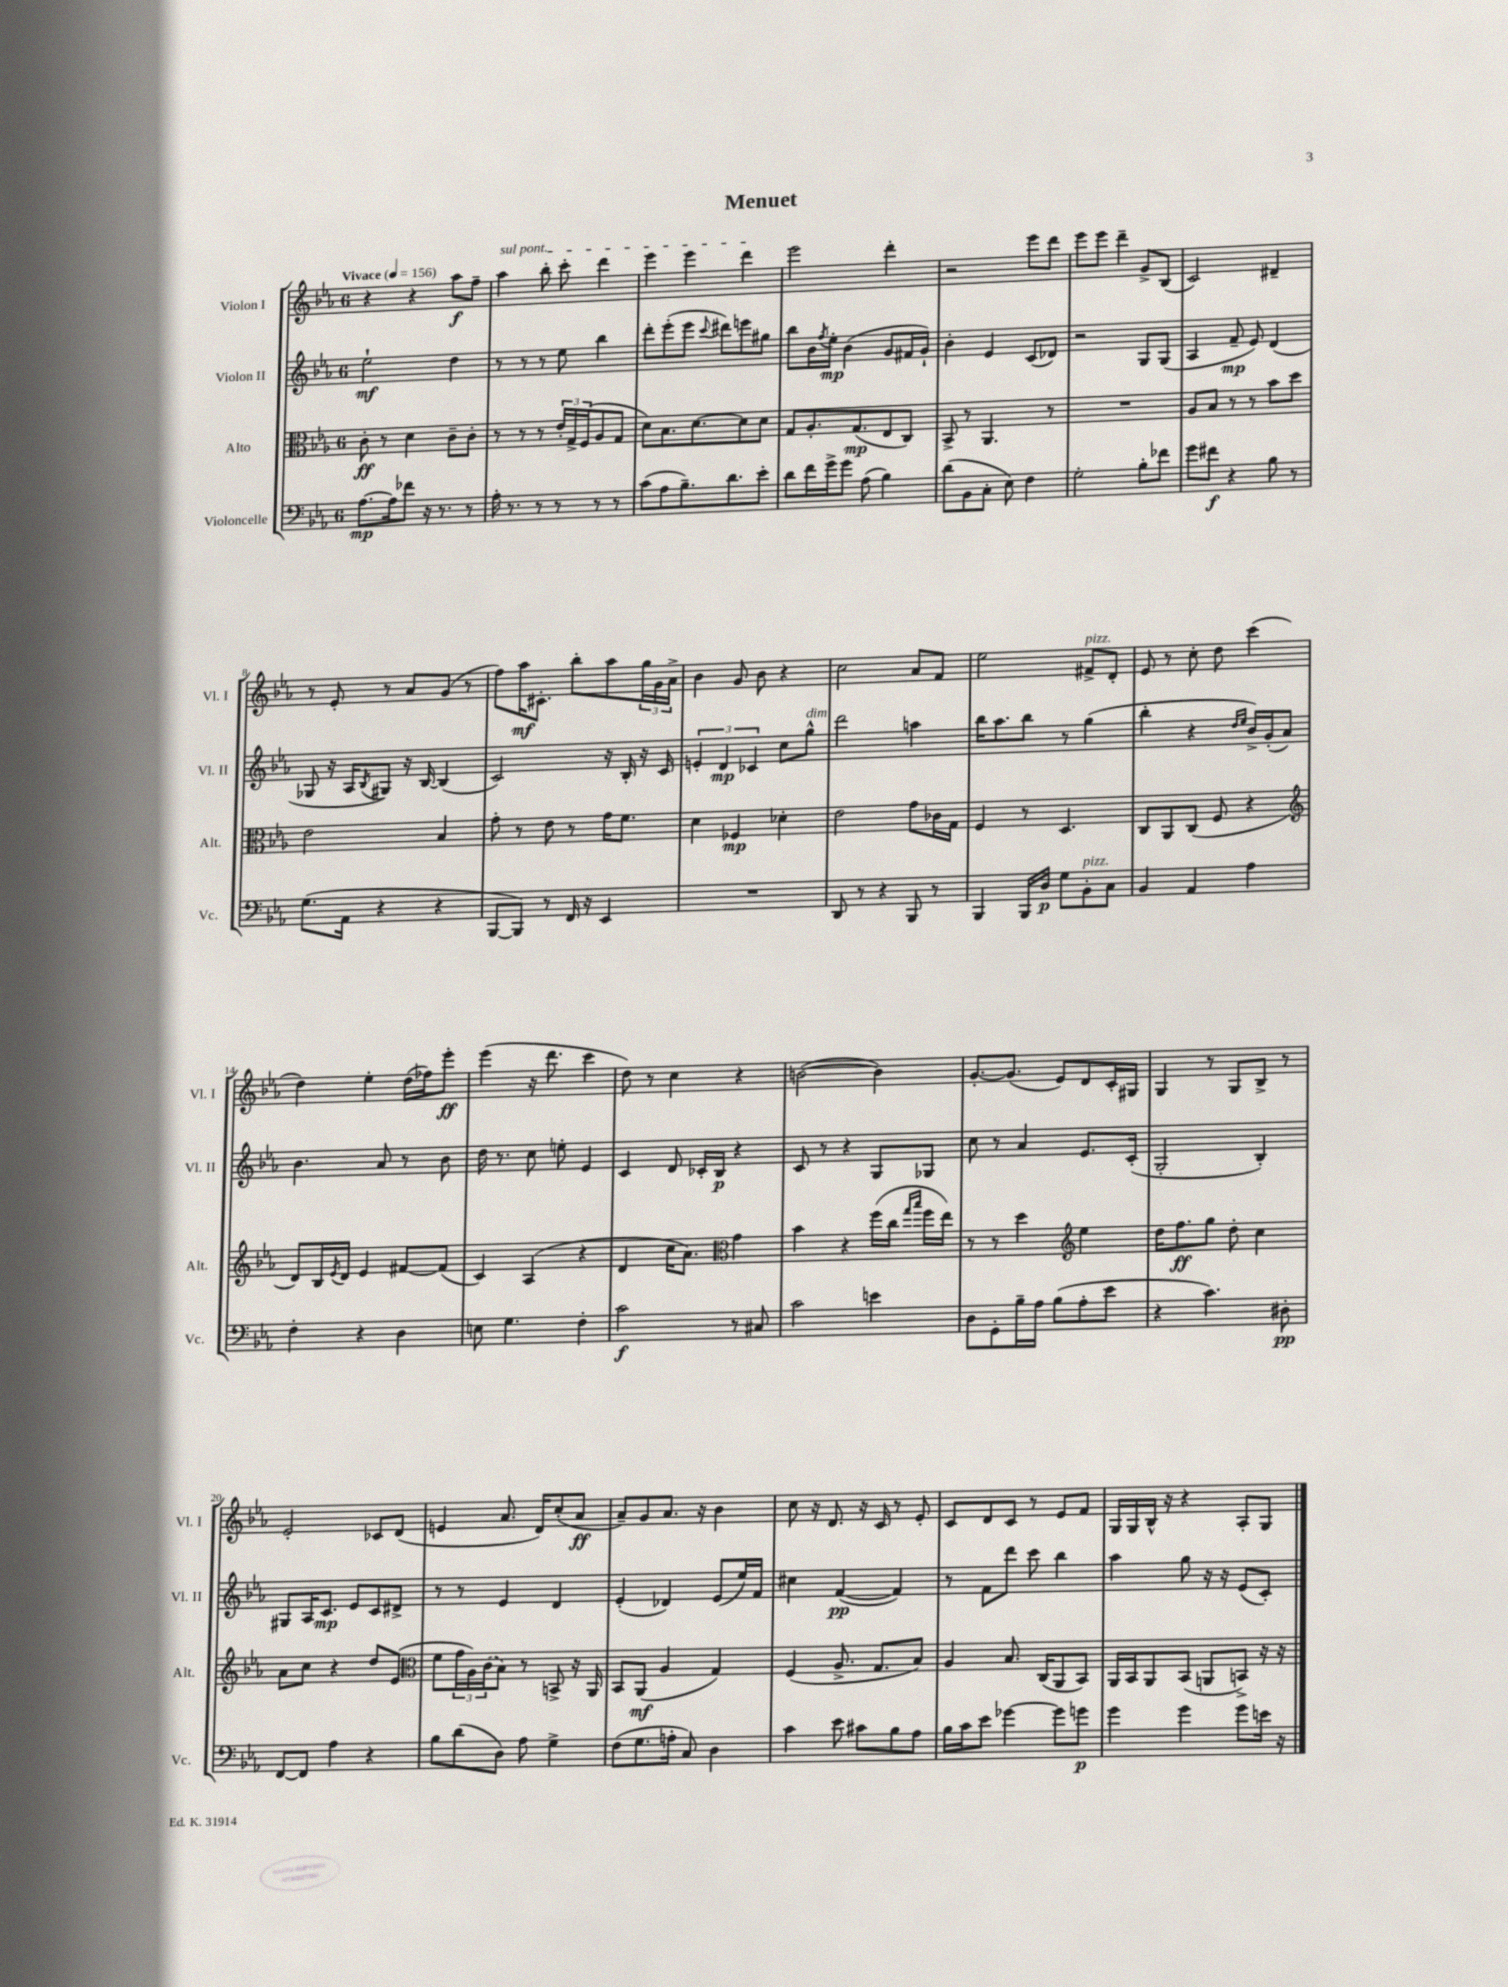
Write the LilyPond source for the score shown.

\header { title = "Menuet" }
<<
\new StaffGroup <<
\new Staff = "s0" \with { instrumentName = "Violon I" shortInstrumentName = "Vl. I" } {
    \clef treble \key ees \major \once \override Staff.TimeSignature.style = #'single-digit \time 6/8 \tempo "Vivace" 4 = 156
    r4 r4 aes''8\f f''8-- |
    \once \override TextSpanner.bound-details.left.text = \markup { \italic "sul pont." } aes''4\startTextSpan bes''8-. c'''8-. d'''4 |
    ees'''4 ees'''4 d'''4\stopTextSpan |
    ees'''2 d'''4-. |
    r2 ees'''8 d'''8 |
    ees'''8 ees'''8 d'''4-- g'8-> bes8( |
    c'2) dis'4-- |
    r8 ees'8-. r8 aes'8 g'8( r8 |
    f''8) aes''16\mf cis'8.-. bes''8-. aes''8 \tuplet 3/2 { g''16 g'16 aes'16-> } |
    bes'4 g'8 bes'8 r4 |
    c''2 aes'8 f'8 |
    ees''2 fis'8->^\markup { \italic "pizz." } d'8-. |
    ees'8 r8 c''8-. d''8 c'''4( |
    d''4) ees''4-. d''16( fes''16) ees'''8-.\ff |
    ees'''4( r16 d'''8. c'''4 |
    d''8) r8 c''4 r4 |
    b'2~( b'4) |
    g'8.~-. g'8.( ees'8) d'8 c'16-. gis16 |
    g4 r8 g8 bes8-> r8 |
    ees'2-. ces'8 d'8( |
    e'4 aes'8. d'16) c''8-.( aes'8\ff |
    aes'8--) g'8 aes'8. r16 bes'4 |
    c''8 r16 d'8. r16 c'16 r8 ees'8-. |
    c'8 d'8 c'8 r8 ees'8 f'8 |
    g16 g16 bes16-^ r16 r4 aes8-. g8 \bar "|." |
}
\new Staff = "s1" \with { instrumentName = "Violon II" shortInstrumentName = "Vl. II" } {
    \clef treble \key ees \major \once \override Staff.TimeSignature.style = #'single-digit \time 6/8
    ees''2-!\mf d''4 |
    r8 r8 r8 ees''8 bes''4 |
    d'''8-. ees'''8-.( ees'''8 \appoggiatura { c'''8 } dis'''8) e'''8 gis''8 |
    bes''8 bes'16 \acciaccatura { f''8 } ees''16-.\mp bes'4( g'8 fis'16 g'16-!) |
    bes'4-. ees'4 c'8( des'8) |
    r2 g8 g8( |
    aes4 f'8--\mp ees'8) d'4( |
    ges8 r16 aes16 \acciaccatura { bes8 } gis8) r16 bes16~ bes4( |
    c'2) r16 bes16-. r16 c'16 |
    \tuplet 3/2 { e'4-. d'4\mp ces'4 } c''8 g''8-^^\markup { \italic "dim." } |
    d'''2 a''4 |
    bes''16 aes''8. bes''8 r8 g''4( |
    bes''4-. r4 \grace { d''16 ees''16 } bes'16->) g'16-.( aes'8) |
    bes'4. aes'8 r8 bes'8 |
    d''16 r8. c''8 e''8-. ees'4 |
    c'4 d'8 ces'16-. bes16\p r4 |
    c'8 r8 r4 g8 ges8 |
    c''8 r8 aes'4 ees'8. c'16-.( |
    g2-. bes4-.) |
    gis8 aes16 c'8.\mp ees'8 c'8 dis'8-> |
    r8 r8 ees'4 d'4 |
    ees'4-.( des'4) ees'8( ees''16) f'16 |
    cis''4 f'4~\pp( f'4) |
    r8 f'8 d'''8 c'''8 bes''4 |
    aes''4 g''8 r16 r16 ees'8( c'8-.) \bar "|." |
}
\new Staff = "s2" \with { instrumentName = "Alto" shortInstrumentName = "Alt." } {
    \clef alto \key ees \major \once \override Staff.TimeSignature.style = #'single-digit \time 6/8
    c'8-.\ff r8 d'4 c'8-- c'8-. |
    r8 r8 r8 \tuplet 3/2 { ees'16-. g16-> f16( } aes8 g8 |
    d'8) bes8. d'8.~ d'8 d'8 |
    g8 aes8.-. g8.\mp( ees8 c8) |
    bes,8-> r8 aes,4. r8 |
    R2. |
    aes8 bes8 r8 r8 bes'8 d''8 |
    ees'2 bes4 |
    g'8-. r8 ees'8 r8 g'16 f'8. |
    d'4 fes4\mp des'4-. |
    ees'2 g'8 ces'16 g16 |
    f4 r8 d4. |
    c8 aes,8 c8( f8 r4 |
    \clef treble d'8) bes16 \acciaccatura { ees'8 } d'16 ees'4 fis'8~ fis'8( |
    c'4) aes4( r4 |
    d'4 c''16 aes'8.) \clef alto g'4 |
    bes'4 r4 f''16( c''16 \grace { g''16 bes''16 } f''16 ees''16) |
    r8 r8 d''4 \clef treble ees''4 |
    d''16 f''8.\ff g''8 d''8-. c''4 |
    aes'8 c''8 r4 d''8 ees'8( |
    \clef alto f'8 \tuplet 3/2 { g'16 aes16) \once \slurDashed c'16( } bes8) r8 b,8-> r16 aes,16 |
    bes,8 aes,8\mf( aes4 g4) |
    f4( aes8.-> g8. bes8) |
    aes4 bes8. c16( aes,8 bes,8) |
    aes,16 bes,16 aes,8 bes,8( a,8 b,8->) r16 r16 \bar "|." |
}
\new Staff = "s3" \with { instrumentName = "Violoncelle" shortInstrumentName = "Vc." } {
    \clef bass \key ees \major \once \override Staff.TimeSignature.style = #'single-digit \time 6/8
    aes8.~\mp aes16 fes'8 r16 r8. r8 |
    aes16-. r8. r8 r8 r8 r8 |
    c'8( aes8 bes8.--) d'8. ees'8-. |
    d'8 f'16 g'16-> g'8 aes8( bes4) |
    d'8( bes,8 c8-. ees8) f4 |
    g2-. bes8-. fes'8 |
    g'8 fis'8\f r4 bes8 r8 |
    g8.( aes,16 r4 r4 |
    bes,,8~ bes,,8) r8 f,16 r16 ees,4 |
    R2. |
    d,8 r8 r4 bes,,8 r8 |
    bes,,4 bes,,16 d16\p g8 bes,8-.^\markup { \italic "pizz." } c8 |
    bes,4 aes,4 aes4 |
    f4-. r4 d4 |
    e8 g4. f4-. |
    c'2\f r8 cis8 |
    c'2 e'4 |
    d8 g,8-. bes16-- aes16 bes8( aes8-. ees'8 |
    r4 c'4.) dis8-.\pp |
    f,8~ f,8 aes4 r4 |
    bes8 d'8( d8) aes8 g4-> |
    f8( g8. a16-. c8) d4 |
    c'4 ees'8 cis'8 bes8 aes8 |
    bes16 c'16 ees'8 ges'4~ ges'8 g'8\p |
    g'4 g'4 g'8 e'16 r16 \bar "|." |
}
>>
>>
